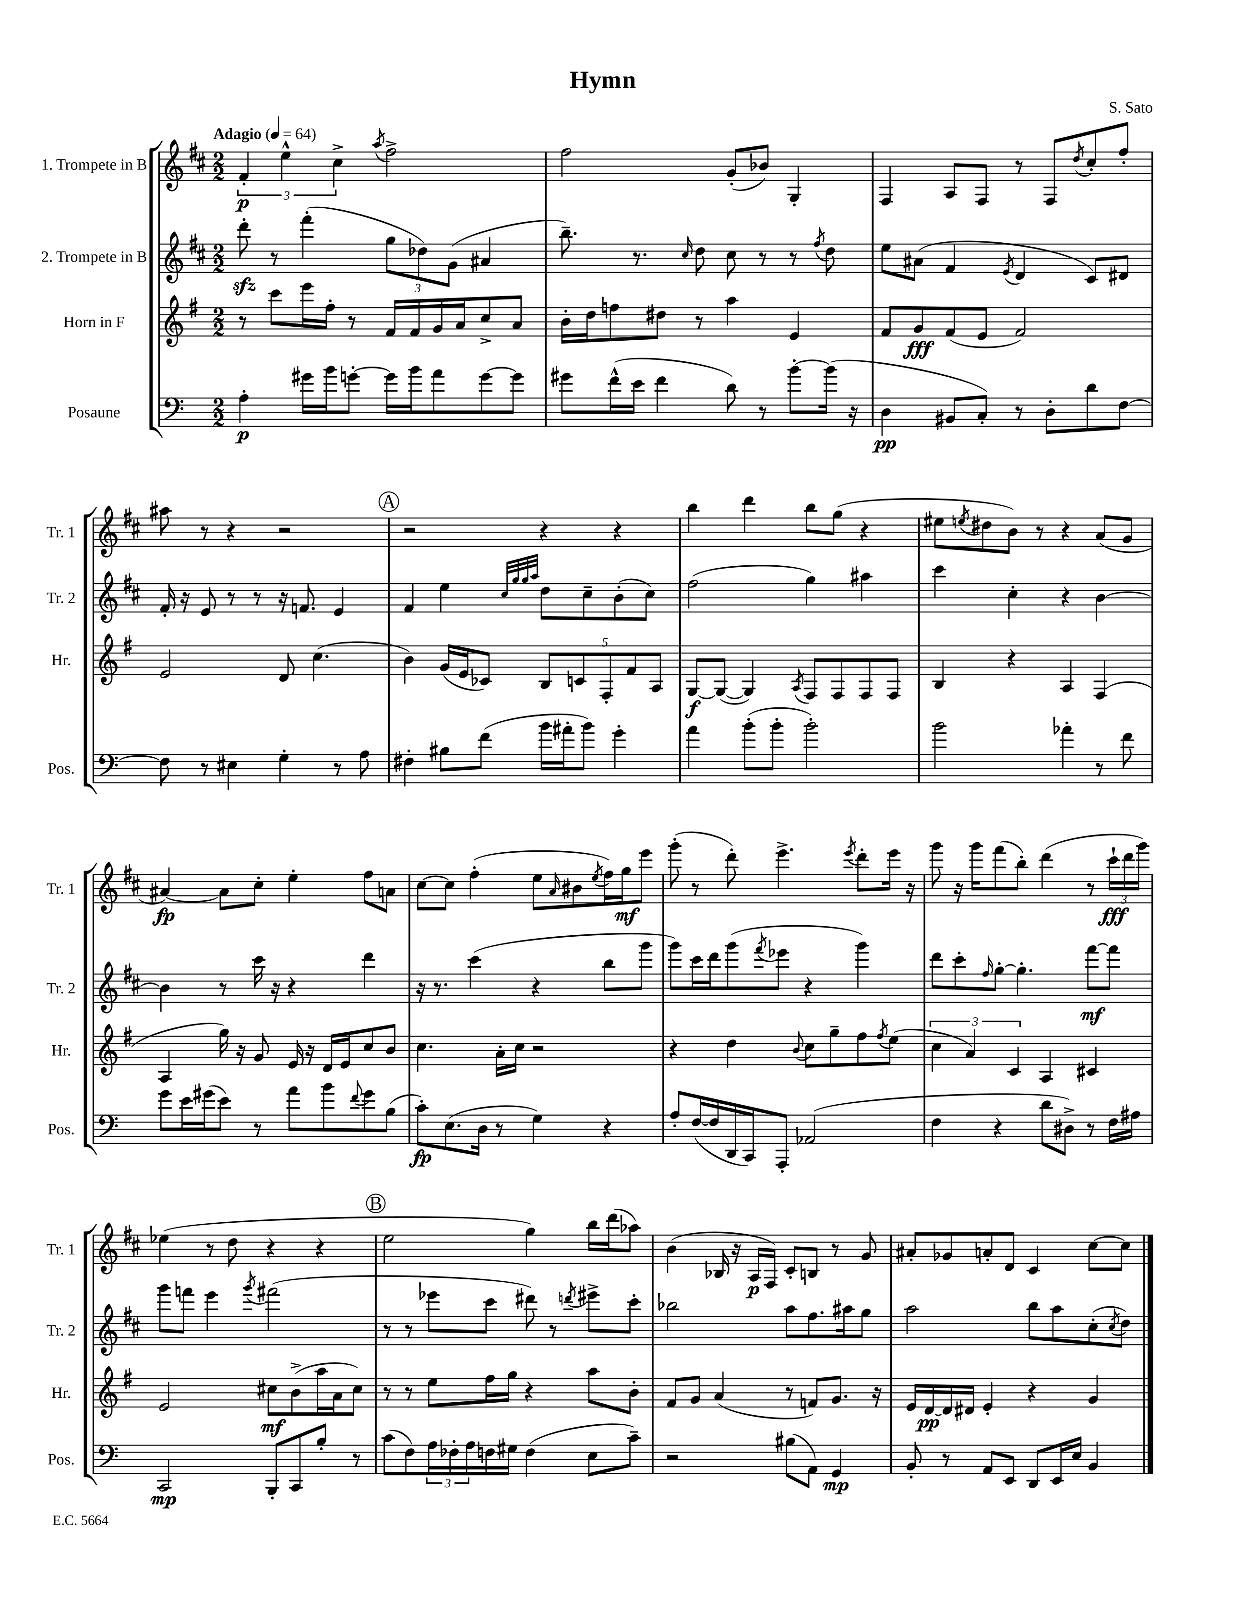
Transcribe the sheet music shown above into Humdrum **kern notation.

**kern	**kern	**kern	**kern
*staff4	*staff3	*staff2	*staff1
*clefF4	*clefG2	*clefG2	*clefG2
*k[]	*k[f#]	*k[f#c#]	*k[f#c#]
*M2/2	*M2/2	*M2/2	*M2/2
*MM64	*MM64	*MM64	*MM64
4A'\	8r	8ddd'\	6f#'/
.	8ccc\L	8r	.
.	.	.	6ee^^\
16g#\LL	16eee\L	(4fff#'\	.
16b\J	16ff#'\JJ	.	.
.	.	.	6cc#^\
[8g'\J	8r	.	.
.	.	.	8qaa/
16g\]LL	16f#/LL	12gg\L	2ff#^\
16b\J	16f#/	.	.
.	.	12dd-\)	.
8a\	16g/	.	.
.	.	(12g\J	.
.	16a/J	.	.
[8g\	8cc^/	4a#/	.
8g\]J	8a/J	.	.
=	=	=	=
8g#\L	16b'\LL	8.bb~\)	2ff#\
.	16dd\J	.	.
(16f^^\L	8ff\	.	.
16e\JJ	.	8.r	.
4f\	8dd#\J	.	.
.	.	16qqcc#/	.
.	8r	8dd\	.
8d\)	4aa\	8cc#\	(8g'/L
8r	.	8r	8b-/J)
[8b'\L	4e/	8r	4G'/
.	.	8qff#/	.
(16b\]Jk	.	8dd\	.
16r	.	.	.
=	=	=	=
4D\	8f#/L	8ee\L	4F#/
.	8g/	(8a#\J	.
8BB#/L	(8f#/	4f#/	8A/L
8C'/J)	8e/J	.	8F#/J
.	.	8qe/	.
8r	2f#/)	4d/	8r
8D'\L	.	.	8F#/L
.	.	.	8qdd/
8d\	.	8c#/L)	8cc#'/
[8F\J	.	8d#/J	8ff#'/J
=	=	=	=
8F\]	2e/	16f#'/	8aa#\
.	.	16r	.
8r	.	8e/	8r
4E#\	.	8r	4r
.	.	8r	.
4G'\	8d/	16r	2r
.	.	8.f/	.
.	(4.cc\	.	.
8r	.	4e/	.
8A\	.	.	.
=	=	=	=
4F#'\	4b\)	4f#/	2r
8B#\L	(16g/LL	4ee\	.
.	16e/J	.	.
(8f\J	8c-/J)	.	.
.	.	32qqcc#/LLL	.
.	.	32qqgg/	.
.	.	32qqgg/	.
.	.	32qqaa/JJJ	.
16b\LL	10B/L	8dd\L	4r
16a#'\J	.	.	.
.	10c/	.	.
8b\J)	.	8cc#~\	.
.	10F#'/	.	.
4g'\	.	(8b'\	4r
.	10f#/	.	.
.	.	8cc#\J)	.
.	10A/J	.	.
=	=	=	=
4a\	[8G/L	(2ff#\	4bb\
.	(8G/_J	.	.
(8b'\L	4G/])	.	4ddd\
8b'\J	.	.	.
.	8qA/	.	.
2b'\)	8F#/L	4gg\)	8bb\L
.	8F#/	.	(8gg\J
.	8F#/	4aa#\	4r
.	8F#/J	.	.
=	=	=	=
2b\	4B/	4ccc#\	8ee#\L
.	.	.	8qee/
.	.	.	8dd#\
.	4r	4cc#'\	8b\J)
.	.	.	8r
4a-'\	4A/	4r	4r
8r	(4F#/	[4b\	(8a/L
8f\	.	.	8g/J
=	=	=	=
8g\L	4A/	4b\]	[4a#/)
16e\L	.	.	.
(16g#\J	.	.	.
8e\J)	16gg\)	8r	8a#\]L
.	16r	.	.
8r	8g/	16ccc#\	8cc#'\J
.	.	16r	.
8a\L	16e/	4r	4ee'\
.	16r	.	.
8b\	16d/LL	.	.
.	16e/J	.	.
8qqf/	.	.	.
8g#\	8cc/	4ddd\	8ff#\L
(8B\J	8b/J	.	8a\J
=	=	=	=
8c'\L)	4.cc\	16r	[8cc#\L
.	.	8.r	.
(8.E\	.	.	8cc#\]J
.	.	(4ccc#\	(4ff#'\
16D\Jk	.	.	.
8r	16a'\LL	.	.
.	16cc\JJ	.	.
4G\)	2r	4r	8ee\L
.	.	.	16qqa/
.	.	.	8b#\
.	.	.	8qee/
4r	.	8bb\L	16ff#\L)
.	.	.	16gg\J
.	.	8ggg\J	8eee\J
=	=	=	=
8A'/L	4r	8ggg\L)	(8ggg'\
([16F/L	.	16ccc#\L	8r
16F/]	.	16ddd\J	.
16DD/	4dd\	(8ggg\	8ddd'\)
16CC/J)	.	.	.
.	.	8qfff#/	.
8AAA'/J	.	8eee-\J	4.eee^\
.	8qqb/	.	.
(2AA-/	8cc\L	4r	.
.	8gg~\	.	.
.	.	.	8qeee/
.	8ff#\	4ggg\)	8ddd'\L
.	8qff#/	.	.
.	(8ee\J	.	16eee\Jk
.	.	.	16r
=	=	=	=
4F\	6cc\	8ddd\L	8ggg\
.	.	8ccc#'\	16r
.	6a/)	.	.
.	.	.	16ggg\LK
.	.	16qqff#/	.
4r	.	[8gg'\J	(8fff#\
.	6c/	.	.
.	.	4.gg'\]	8bb'\J)
8d\L	4A/	.	(4ddd\
8D#^\J)	.	.	.
8r	4c#/	[8fff#\L	8r
16F\LL	.	8fff#\]J	24ccc#`\LL
.	.	.	24ddd\
16A#\JJ	.	.	.
.	.	.	24ggg\JJ)
=	=	=	=
2CC/	2e/	8ggg\L	(4ee-\
.	.	8fff\J	.
.	.	4eee\	8r
.	.	.	8dd\
.	.	8qggg/	.
8BBB'/L	8cc#\L	(2fff#\	4r
8CC/	(8b^\	.	.
8B'/J	16aa\L	.	4r
.	16a\J	.	.
8r	8cc#\J)	.	.
=	=	=	=
(8c\L	8r	8r	2ee\
8F\)	8r	8r	.
24A\L	8ee\L	8eee-\L	.
24F-'\	.	.	.
24A\	.	.	.
16F\	16ff#\L	8ccc#\J	.
16G#\JJ	16gg\JJ	.	.
(4F\	4r	8ddd#\)	4gg\)
.	.	8r	.
.	.	8qddd/	.
8E\L	8aa\L	8eee#^\L	16bb\LL
.	.	.	(16ddd\J
8c~\J)	8b'\J	8ccc#'\J	8aa-\J)
=	=	=	=
2r	8f#/L	2bb-\	(4b\
.	8g/J	.	.
.	(4a/	.	16B-/
.	.	.	16r
.	.	.	16A/LL
.	.	.	16F#/JJ)
(8B#\L	8r	8aa\L	8c#'/L
8AA\J)	8f/L)	8.ff#\	8B/J
4GG/	8.g/J	.	8r
.	.	16aa#\k	.
.	.	8gg\J	8g/
.	16r	.	.
=	=	=	=
8BB'/	16e/LL	2aa\	8a#'/L
.	[16d/	.	.
8r	16d/]	.	8g-/
.	16d#/JJ	.	.
8AA/L	4e'/	.	8a'/
8EE/J	.	.	8d/J
8DD/L	4r	8bb\L	4c#/
16EE/L	.	8aa\	.
16E/JJ	.	.	.
4BB/	4g/	(8cc#'\	[8cc#\L
.	.	8qcc#/	.
.	.	8dd\J)	8cc#\]J
==	==	==	==
*-	*-	*-	*-
